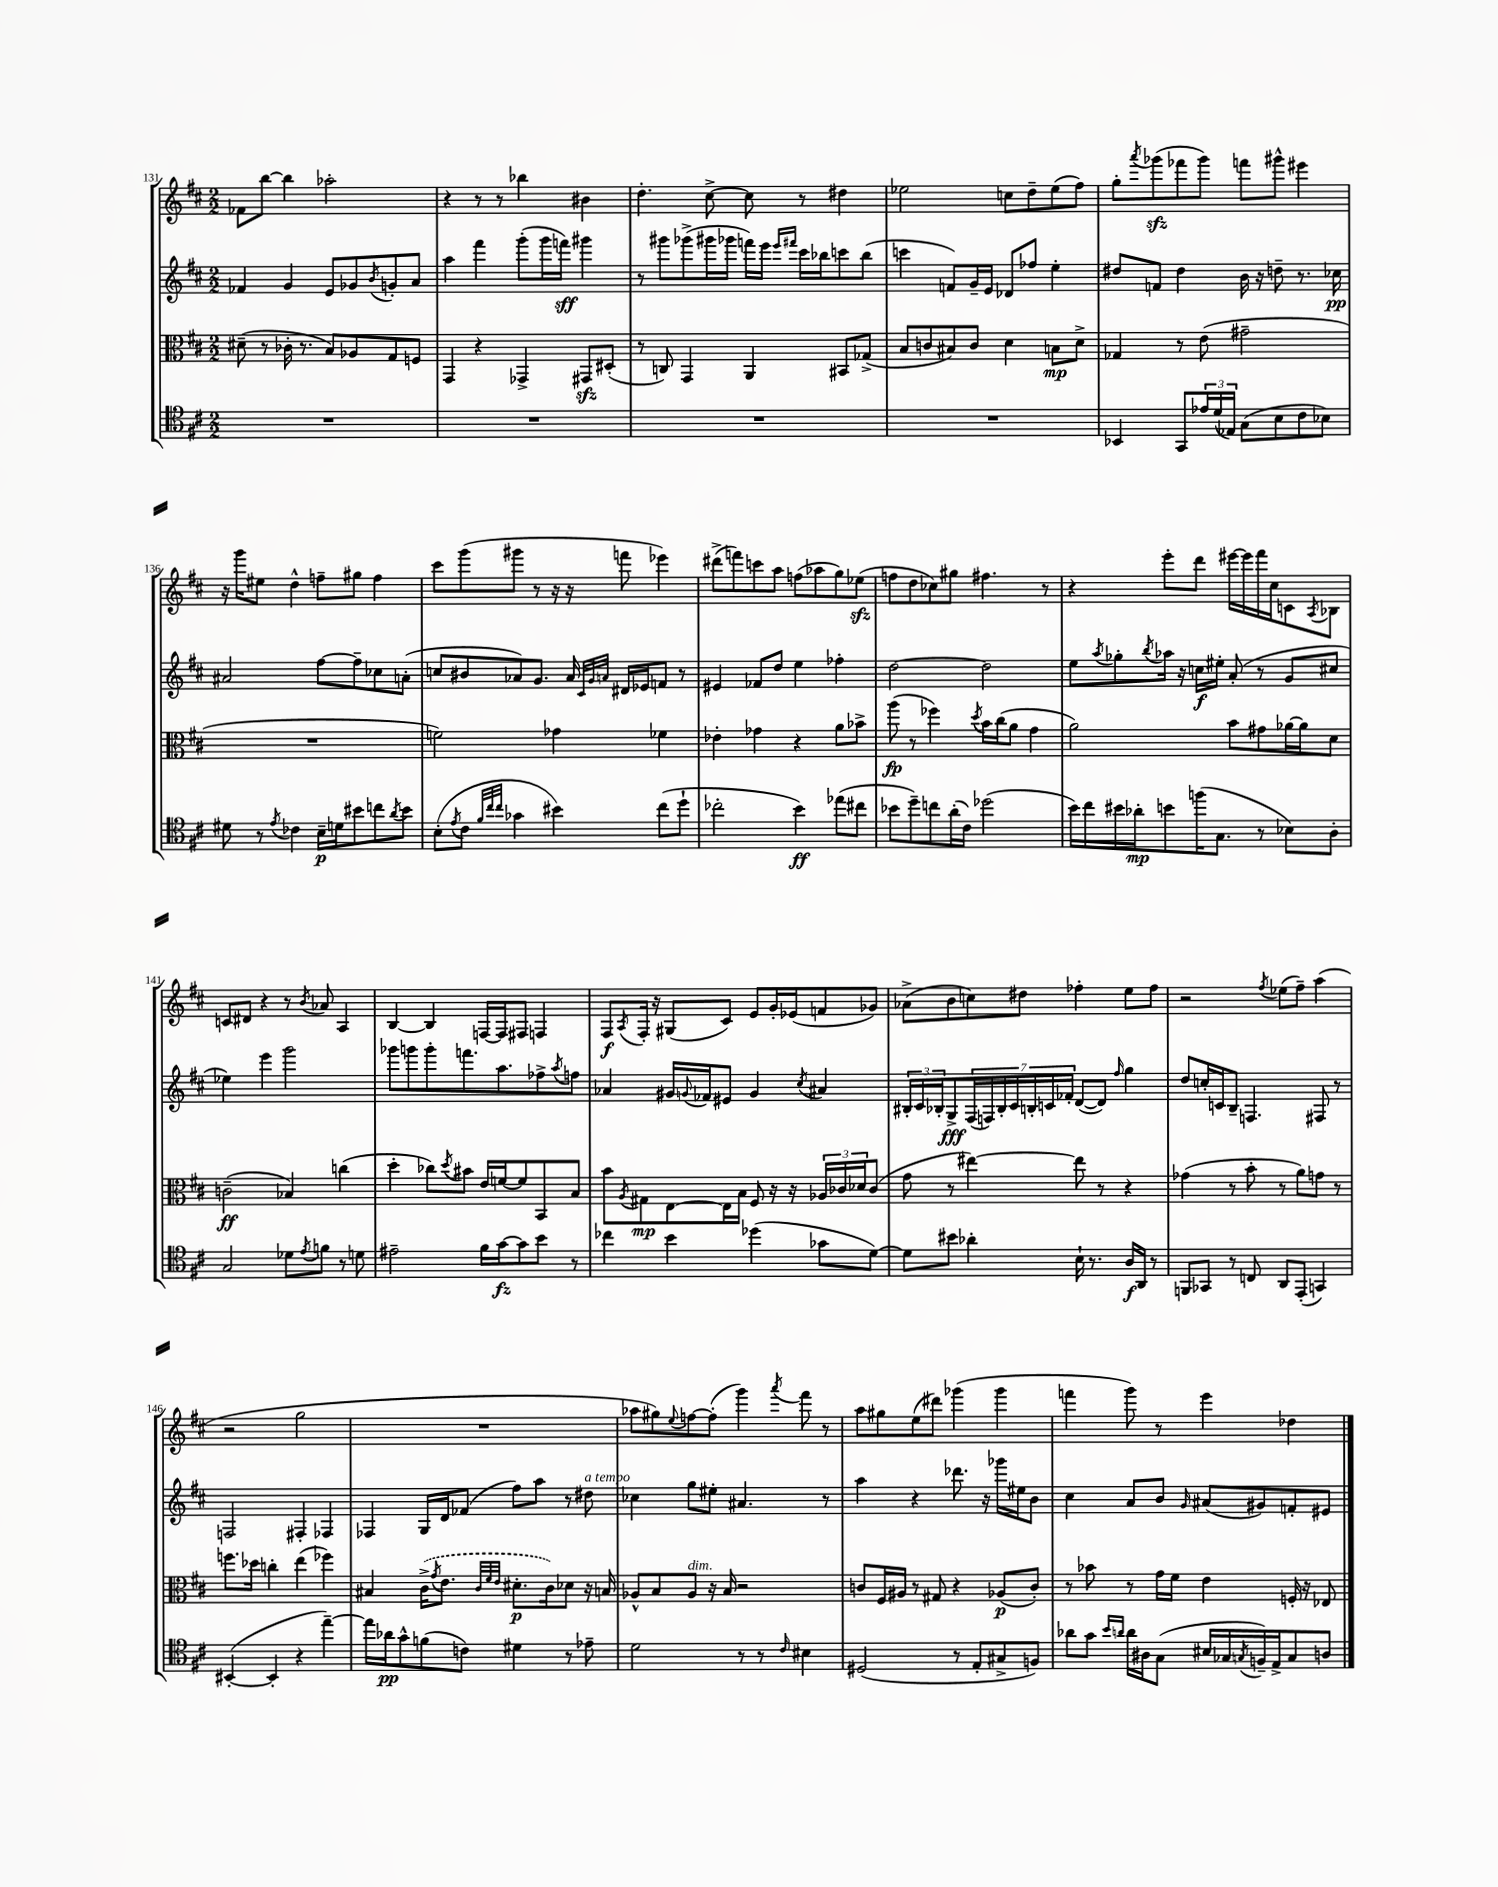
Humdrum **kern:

**kern	**kern	**kern	**kern
*staff4	*staff3	*staff2	*staff1
*clefC4	*clefC3	*clefG2	*clefG2
*k[f#c#]	*k[f#c#]	*k[f#c#]	*k[f#c#]
*M2/2	*M2/2	*M2/2	*M2/2
1r	(8d#~	4f-	8f-
.	8r	.	[8bb
.	16c-'	4g	4bb]
.	8.r	.	.
.	8B)	8e	2aa-'
.	8A-	8g-	.
.	.	8qb	.
.	8G	8g'	.
.	8F	8a	.
=	=	=	=
1r	4GG	4aa	4r
.	4r	4fff#	8r
.	.	.	8r
.	4GG-^	(8ggg'	4bb-
.	.	16ggg	.
.	.	16fff)	.
.	8GG#	4ggg#	4b#
.	(8D#'	.	.
=	=	=	=
1r	8r	8r	4.dd'
.	8C)	8ggg#	.
.	4GG	(8ggg-^	.
.	.	16ggg#	[8cc#^
.	.	16ggg-	.
.	4AA	16fff)	8cc#]
.	.	16eee	.
.	.	16qqeee	.
.	.	16qqfff#	.
.	.	16ccc#	8r
.	.	16bb-	.
.	8BB#	8ccc	4dd#
.	(8G-^	(8bb-	.
=	=	=	=
1r	8B	4ccc	2ee-
.	8c	.	.
.	8B#)	8f)	.
.	8c	16g~	.
.	.	16e	.
.	4d	8d-	8cc
.	.	8ff-	8dd~
.	8B	4ee'	(8ee-
.	8d^	.	8ff#)
=	=	=	=
4BB-	4G-	8dd#	8gg'
.	.	.	8qaaa
.	.	8f	(8ggg-
8GG	8r	4dd#	8fff-
24e-	(8e	.	8ggg-)
(24d	.	.	.
24E-)	.	.	.
(8G	2g#~	16b	8fff
.	.	16r	.
8B	.	8dd~	8ggg#^^
8c#	.	8.r	4eee#
8B-)	.	.	.
.	.	16cc-	.
=	=	=	=
8d#	1r	2a#	16r
.	.	.	16ggg
8r	.	.	8ee#
8qe	.	.	.
4c-	.	.	4dd^^
16B~	.	[8ff#	8ff~
16d	.	.	.
8b#	.	8ff#~]	8gg#
8cc	.	8cc-	4ff
8qa	.	.	.
8b#	.	(8a'	.
=	=	=	=
(8B'	2f)	8cc	8ccc#
8qe	.	.	.
8c#	.	8b#	(8ggg
32qqf#	.	.	.
32qqcc#	.	.	.
32qqcc#	.	.	.
4g-	.	8a-)	8ggg#
.	.	8.g	8r
4b#)	4g-	.	16r
.	.	16a-	16r
.	.	32qqc#	.
.	.	32qqg	.
.	.	32qqa	.
.	.	16d#	8fff
.	.	16e-	.
(8cc#	4f-	8f	4eee-)
8dd`	.	8r	.
=	=	=	=
2cc-'	4e-'	4e#	(8ddd#^
.	.	.	8fff)
.	4g-	8f-	8ccc
.	.	8dd	8aa
4b)	4r	4ee	(8ff
.	.	.	8aa-
(8ee-	8a	4ff-'	8gg)
8cc#	8b-^	.	(8ee-
=	=	=	=
8b-	(8aa	[2dd	8ff
8dd~)	8r	.	8dd
8cc	4ff-)	.	8cc-)
(16a'	.	.	8gg#
16c#)	.	.	.
.	8qdd	.	.
(2dd-	16b	2dd]	4.ff#
.	(16cc#	.	.
.	8a	.	.
.	4g	.	.
.	.	.	8r
=	=	=	=
16b)	2a)	8ee	4r
16cc#	.	.	.
.	.	8qaa	.
16b#	.	8gg-'	.
16a-'	.	.	.
.	.	8qbb	.
8b	.	16aa-	8eee'
.	.	16r	.
(16ff	.	16cc	8ddd
8.G	.	16ee#'	.
.	8b	(8a'	[16eee#
.	.	.	16eee#]
8r	8g#	8r	16fff#
.	.	.	16cc#
8B-)	[16a-	8g	8c
.	16a-]	.	.
.	.	.	8qA
8A'	8d	8cc#	8B-
=	=	=	=
2G	(2c~	4ee-)	8c
.	.	.	8d#
.	.	4eee	4r
8d-	4B-)	2ggg	8r
8qe	.	.	8qb
8f	.	.	8a-
8r	(4cc	.	4A
8d	.	.	.
=	=	=	=
2e#~	4dd'	8ggg-	[4B
.	.	8ggg	.
.	8cc-)	8ggg'	4B]
.	8qdd	.	.
.	8b#	8.fff	.
16f#	16e	.	[16F
[16g	[16f	8.aa	16F]
8g]	8f]	.	8F#
8b	8BB	8ff-^	4F
.	.	8qaa	.
8r	8B	8ff	.
=	=	=	=
4cc-	8b	4a-	8F#
.	8qA	.	8qA
.	8G#	.	16F#'
.	.	.	16r
4b	[8E	16g#	(8G#
.	.	8qqg	.
.	.	16f-	.
.	16E]	8e#	8c#)
.	16B	.	.
(4dd-	8F#	4g	8e
.	16r	.	16g'
.	16r	.	(16e-
.	.	8qcc#	.
8g-	24A-	4a#	8f
.	24c-	.	.
.	24d-	.	.
[8d)	(8c-	.	8g-)
=	=	=	=
8d]	8g	24B#'	(8a-^
.	.	24c#	.
.	.	24B-'	.
8b#	8r	8G^	8b
4a-'	[4ee#)	(28F#	8cc)
.	.	28F)	.
.	.	28B-'	.
.	.	28c#	.
.	.	.	8dd#
.	.	28B'	.
.	.	28c	.
.	.	28f-'	.
16B`	8ee#]	([8d	4ff-'
8.r	.	.	.
.	8r	8d])	.
.	.	16qqff#	.
16A	4r	4gg	8ee
16AA	.	.	.
8r	.	.	8ff-
=	=	=	=
8FF	(4g-	8dd	2r
8GG-	.	16cc'	.
.	.	16c	.
8r	8r	8B~	.
8C	8b'	4.F	.
.	.	.	8qff#
8AA	8r	.	(8ee-
(8EE'	8a)	.	8ff#~)
4GG)	8g	8F#	(4aa
.	8r	8r	.
=	=	=	=
([4BB#'	8.ff	2F	2r
.	16dd-	.	.
4BB#']	4cc'	.	.
4r	(4ee	4F#'	2gg
[4ee~)	4ff-)	4F-	.
=	=	=	=
16ee]	4B#	4F-	1r
16a-	.	.	.
8g^^	.	.	.
(8f	(16c#^	16G	.
.	8qg	.	.
.	8.e	16d	.
8c)	.	(8f-	.
.	32qqc#	.	.
.	32qqf#	.	.
.	32qqe	.	.
4d#	8.d#'	8ff#)	.
.	.	8aa	.
.	16c#)	.	.
8r	8d-	8r	.
8e-~	16r	8dd#	.
.	16B	.	.
=	=	=	=
2d	8A-^^	4cc-	8aa-
.	8B	.	8gg#)
.	.	.	8qqee
.	8A-	8gg	[8ff
.	16r	8ee#'	(8ff']
.	16B	.	.
8r	2r	4.a#	4ggg)
8r	.	.	.
16qqc#	.	.	8qaaa
4B#	.	.	8fff#
.	.	8r	8r
=	=	=	=
(2D#	8c	4aa	8aa
.	16F#	.	8gg#
.	16A#	.	.
.	8r	4r	(8ee
.	8G#	.	8ddd#)
8r	4r	8.ddd-	(4ggg-
8E'	.	.	.
.	.	16r	.
8G#^	(8A-	16ggg-	4ggg-
.	.	16ee#	.
8F)	8c')	8b	.
=	=	=	=
8a-	8r	4cc#	4fff
8g	8b-	.	.
16qqb	.	.	.
16qqa	.	.	.
16a	8r	8a	8ggg)
16A#	.	.	.
(8G	16g	8b	8r
.	16f#	.	.
.	.	16qqg	.
16B#	4e	(8a#	4eee
16G-	.	.	.
8qG	.	.	.
16F~)	.	8g#)	.
16E^	.	.	.
8G	16F'	8f'	4dd-
.	16r	.	.
8A	8E-	8e#	.
==	==	==	==
*-	*-	*-	*-
